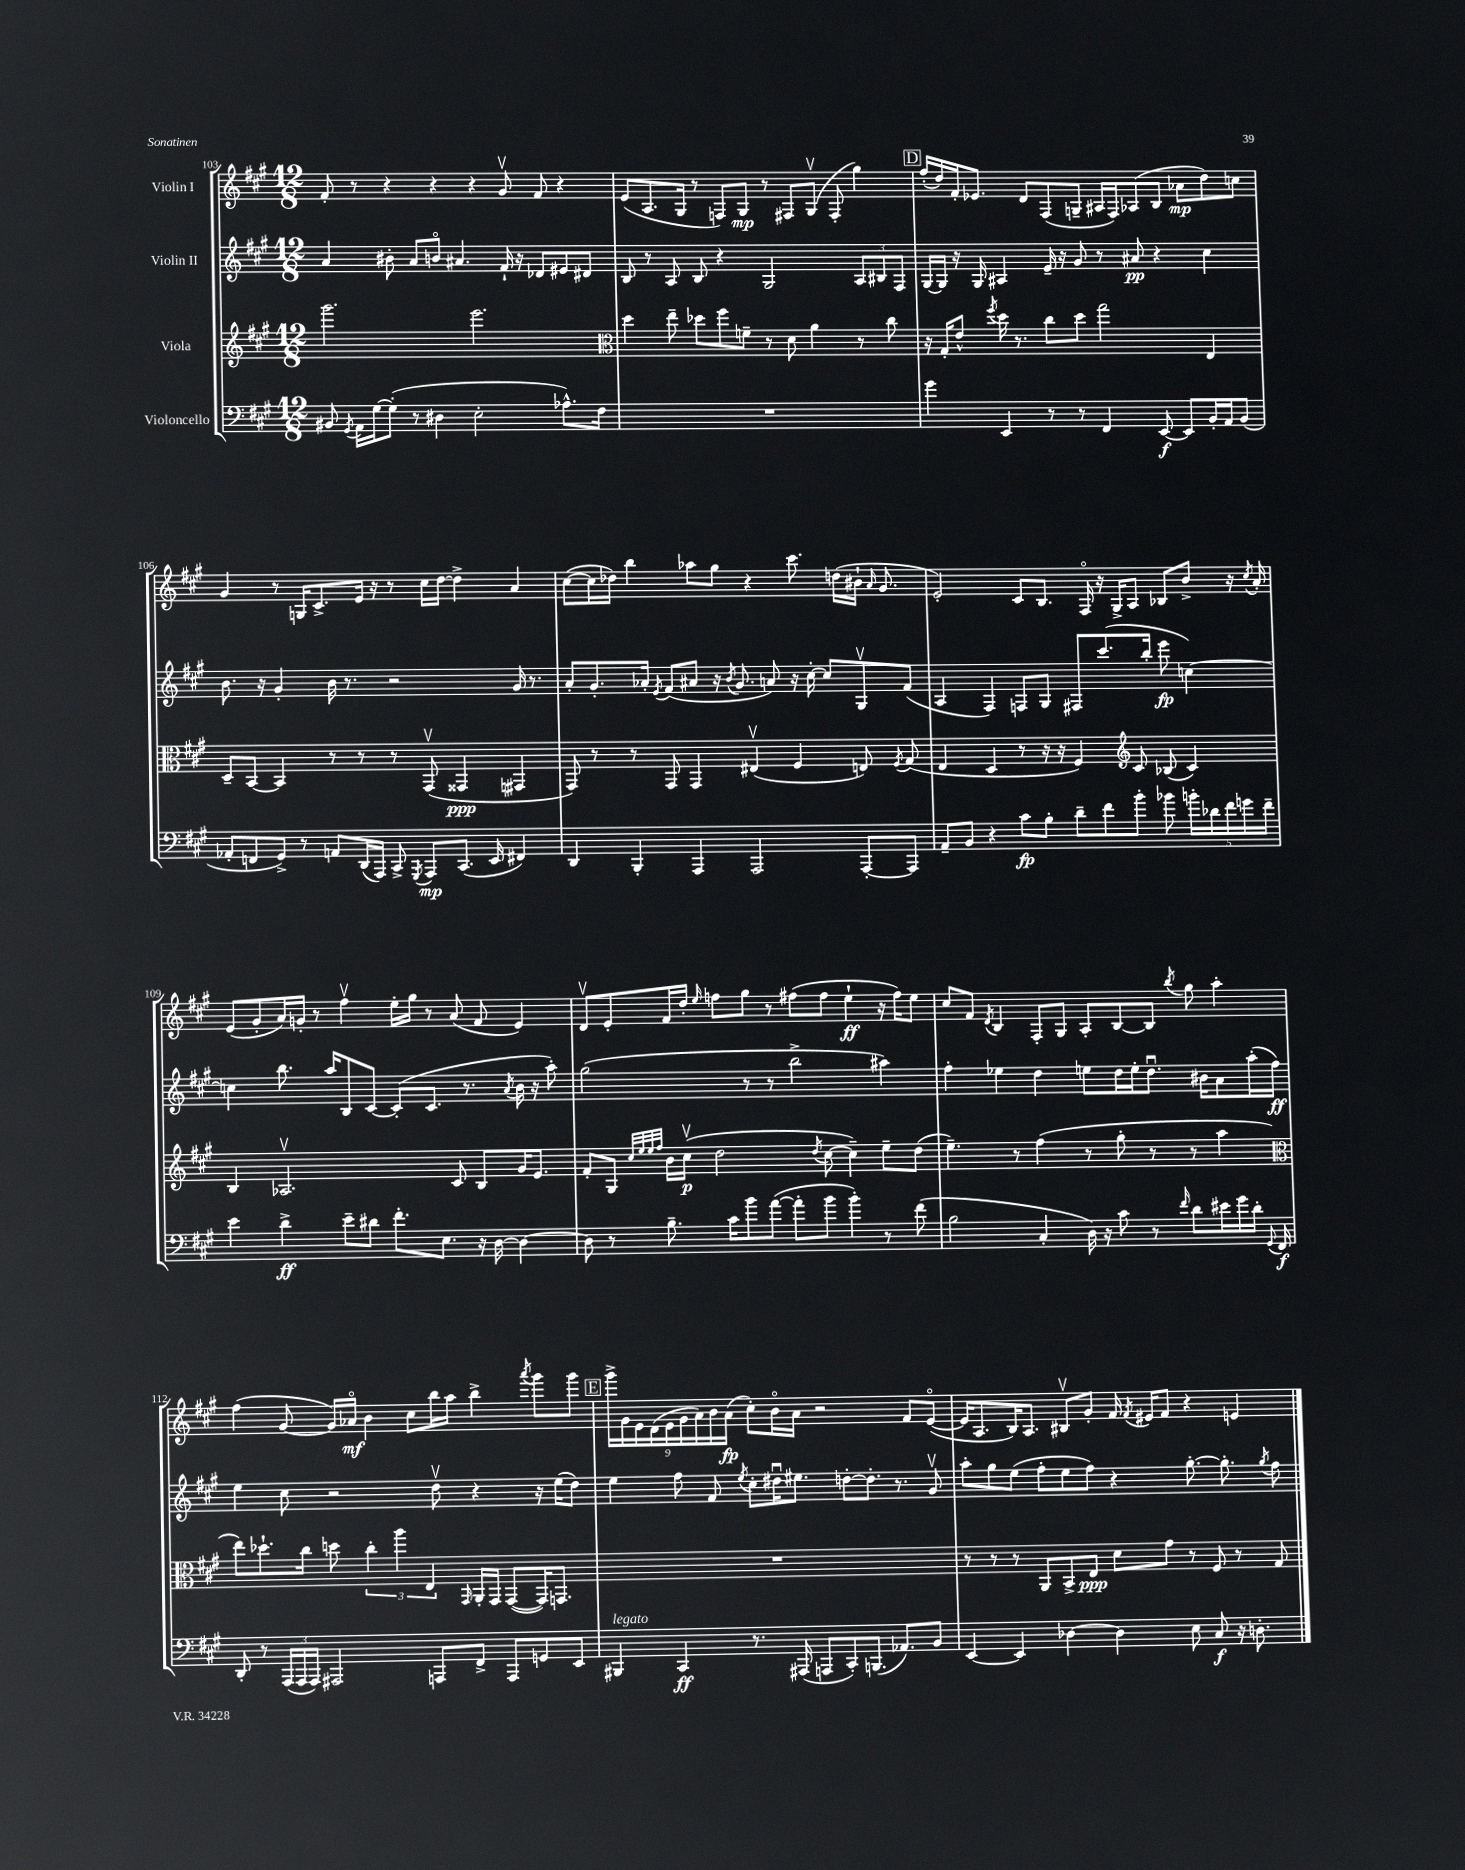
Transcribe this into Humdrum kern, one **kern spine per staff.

**kern	**dynam	**kern	**dynam	**kern	**dynam	**kern	**dynam
*part4	*part4	*part3	*part3	*part2	*part2	*part1	*part1
*staff4	*staff4	*staff3	*staff3	*staff2	*staff2	*staff1	*staff1
*I"Violoncello	*	*I"Viola	*	*I"Violin II	*	*I"Violin I	*
*clefF4	*	*clefG2	*	*clefG2	*	*clefG2	*
*k[f#c#g#]	*	*k[f#c#g#]	*	*k[f#c#g#]	*	*k[f#c#g#]	*
*M12/8	*	*M12/8	*	*M12/8	*	*M12/8	*
=103	=103	=103	=103	=103	=103	=103	=103
8BB#X/	.	2.ggg#\	.	4a/	.	8f#'/	.
8qGG#/	.	.	.	.	.	.	.
16AA\LL	.	.	.	.	.	8r	.
[16G#\J	.	.	.	.	.	.	.
(8G#'\J]	.	.	.	8b#X'\	.	4r	.
8r	.	.	.	8a/L	.	.	.
4D#X\	.	.	.	8bn/J	.	4r	.
.	.	.	.	4.a#X/	.	.	.
2E'\	.	2.eee\	.	.	.	4r	.
.	.	.	.	16f#`/	.	8g#v/	.
.	.	.	.	16r	.	.	.
.	.	.	.	8d-X/L	.	8f#/	.
8.A-X^^\L)	.	.	.	8e#X/	.	4r	.
.	.	.	.	8d#X/J	.	.	.
16F#\Jk	.	.	.	.	.	.	.
=104	=104	=104	=104	=104	=104	=104	=104
*	*	*clefC3	*	*	*	*	*
1.r	.	4dd\	.	8B/	.	(8e/L	.
.	.	.	.	8r	.	8.A/	.
.	.	8ee~\	.	8A/	.	.	.
.	.	.	.	.	.	16G#/Jk	.
.	.	8dd-X\L	.	8B/	.	8r	.
.	.	8ff#\	.	4r	.	8Fn/L)	.
.	.	8fn~\J	.	.	.	8G#/J	mp
.	.	8r	.	2G#/	.	8r	.
.	.	8d\	.	.	.	8F#X/L	.
.	.	4a\	.	.	.	(8G#v/J	.
.	.	.	.	.	.	8F#'/	.
.	.	8r	.	12A/L	.	4gg#\)	.
.	.	.	.	12B#X/	.	.	.
.	.	8cc#\	.	.	.	.	.
.	.	.	.	12F#/J	.	.	.
!!LO:REH:place=s1:t=D
=105	=105	=105	=105	=105	=105	=105	=105
4g#\	.	16r	.	[16G#/LL	.	(16ff#'/LL	.
.	.	16G#'/KL	.	16G#/JJ]	.	16dd/)	.
.	.	8e^^/J	.	16r	.	16f#'/J	.
.	.	.	.	16G#/	.	8.e-X/J	.
.	.	8qff#/	.	.	.	.	.
4EE/	.	16dd\	.	4A#X/	.	.	.
.	.	8.r	.	.	.	.	.
.	.	.	.	.	.	8d/L	.
8r	.	8cc#\L	.	16e~/	.	(8F#/	.
.	.	.	.	16r	.	.	.
8r	.	8dd\J	.	8g#/	.	8Gn~/J	.
4FF#/	.	2gg#\	.	8r	.	16A#X/LL	.
.	.	.	.	.	.	16F#/J)	.
.	.	.	.	8a#X/	pp	(8A-X/	.
[8EE/	f	.	.	4r	.	8B/J	.
8EE/L]	.	.	.	.	.	8a-X\L	mp
16BB'/L	.	4E/	.	4cc#\	.	8dd\)	.
16AA/J	.	.	.	.	.	.	.
(8BB/J	.	.	.	.	.	8ccn\J	.
!!LO:LB:g=z
=106	=106	=106	=106	=106	=106	=106	=106
8AA-X'/L	.	8D~/L	.	8.b\	.	4g#/	.
8FFn/	.	[8BB/J	.	.	.	.	.
.	.	.	.	16r	.	.	.
8GG#^/J)	.	4BB/]	.	4g#'/	.	8r	.
8r	.	.	.	.	.	16Gn/KL	.
.	.	.	.	.	.	8.c#^/	.
8AAn/L	.	8r	.	16b\	.	.	.
.	.	.	.	8.r	.	.	.
(16DD/L	.	8r	.	.	.	16e/Jk	.
16AAA/JJ)	.	.	.	.	.	16r	.
8CC#^/	.	8r	.	2r	.	8r	.
8qGGG#/	.	.	.	.	.	.	.
8AAA/L	mp	(8GG#v/	.	.	.	16cc#\LL	.
.	.	.	.	.	.	[16dd\JJ	.
(8.CC#/J	.	4GG##X/	ppp	.	.	4dd^\]	.
16EE/	.	.	.	.	.	.	.
4FF#X/)	.	4GG#X/	.	16g#/	.	4a/	.
.	.	.	.	8.r	.	.	.
=107	=107	=107	=107	=107	=107	=107	=107
4DD/	.	8GG#/)	.	8a'/L	.	([8cc#\L	.
.	.	8r	.	8.g#'/	.	16cc#\L]	.
.	.	.	.	.	.	16dd-X\JJ)	.
4BBB'/	.	8r	.	.	.	4bb\	.
.	.	.	.	16a-X'/Jk	.	.	.
.	.	.	.	8qe/	.	.	.
.	.	8GG#/	.	(8f#/L	.	.	.
4AAA/	.	4GG#/	.	8a#X/J	.	8aa-X\L	.
.	.	.	.	16r	.	8gg#\J	.
.	.	.	.	8qb/	.	.	.
.	.	.	.	8.g#/	.	.	.
2AAA/	.	(4E#Xv/	.	.	.	4r	.
.	.	.	.	8an/)	.	.	.
.	.	4F#/	.	16r	.	8.ccc#\	.
.	.	.	.	[16cc#'\	.	.	.
.	.	.	.	8cc#/L]	.	.	.
.	.	.	.	.	.	(16ddn\LL	.
[8AAA'/L	.	8En/)	.	8G#v/	.	16b#X`\JJ	.
.	.	.	.	.	.	16qqa/	.
.	.	.	.	.	.	8.g#/	.
.	.	8qF#/	.	.	.	.	.
8AAA/J]	.	(8G#/	.	(8f#/J	.	.	.
=108	=108	=108	=108	=108	=108	=108	=108
8AA~/L	.	4E/	.	4A/	.	2e'/)	.
8BB/J	.	.	.	.	.	.	.
4r	.	4D/	.	4F#/)	.	.	.
8c#\L	fp	8r	.	8Fn/L	.	8c#/L	.
8B'\J	.	16r	.	8G#/J	.	8.B/J	.
.	.	16r	.	.	.	.	.
8d~\L	.	4F#/)	.	8F#X/L	.	.	.
.	.	.	.	.	.	16F#/	.
8f#\	.	.	.	(8.ccc#/	.	16r	.
.	.	.	.	.	.	16G#^/KL	.
*	*	*clefG2	*	*	*	*	*
8b'\J	.	8c#/	.	.	.	8A/J	.
.	.	.	.	16bb'/Jk	.	.	.
8b-X\	.	(8B-X/	.	8eee\	fp	8B-X/L	.
20bn'\LL	.	4c#/)	.	[4ccn\)	.	8b^/J	.
20d-X\	.	.	.	.	.	.	.
20f#\	.	.	.	.	.	.	.
.	.	.	.	.	.	16r	.
20gn\	.	.	.	.	.	.	.
.	.	.	.	.	.	8qcc#/	.
.	.	.	.	.	.	16a'/	.
20f#~\JJ	.	.	.	.	.	.	.
!!LO:LB:g=z
=109	=109	=109	=109	=109	=109	=109	=109
4e\	.	4B/	.	4ccn\]	.	(8e/L	.
.	.	.	.	.	.	8g#'/	.
4d^\	ff	2.A-Xv/	.	8.bb\	.	16a/L)	.
.	.	.	.	.	.	16gn'/JJ	.
.	.	.	.	.	.	8r	.
.	.	.	.	16aa/KL	.	.	.
8e~\L	.	.	.	8B/	.	4ff#v\	.
8d#X\J	.	.	.	[8c#/J	.	.	.
8.f#'\L	.	.	.	(8c#'/L]	.	16ee'\LL	.
.	.	.	.	.	.	16gg#\JJ	.
.	.	.	.	8.c#/J	.	8r	.
8.E\J	.	.	.	.	.	.	.
.	.	8c#/	.	.	.	(8a/	.
.	.	.	.	8.r	.	.	.
16r	.	8B/L	.	.	.	8f#/	.
[16D\	.	.	.	.	.	.	.
.	.	.	.	8qa/	.	.	.
4D\_	.	16g#/K	.	16b\	.	4e/)	.
.	.	8.e/J	.	16r	.	.	.
.	.	.	.	8aa'\)	.	.	.
=110	=110	=110	=110	=110	=110	=110	=110
8D\]	.	8f#'/L	.	(2gg#\	.	8dv/L	.
8r	.	8G#/J	.	.	.	8e'/	.
.	.	32qqcc#/LLL	.	.	.	.	.
.	.	32qqee/	.	.	.	.	.
.	.	32qqee/	.	.	.	.	.
.	.	32qqff#/JJJ	.	.	.	.	.
8.B~\	.	16b\LL	.	.	.	16f#/L	.
.	.	(16cc#v\JJ	p	.	.	16dd'/JJ	.
.	.	.	.	.	.	16qqee/	.
.	.	2dd\	.	.	.	8ffn\L	.
16c#\KL	.	.	.	.	.	.	.
8b\	.	.	.	8r	.	8gg#\J	.
([8a\J	.	.	.	8r	.	8r	.
8a'\L]	.	.	.	2bb^\	.	(8ff#X\L	.
.	.	8qdd/	.	.	.	.	.
8b\J	.	[8cc#\	.	.	.	8ff#\J	.
4b'\)	.	4cc#~\])	.	.	.	4ee`\	ff
8r	.	8ee~\L	.	4aa#X\)	.	16r	.
.	.	.	.	.	.	16ff#\KL)	.
(8f#\	.	(8dd\J	.	.	.	8ee\J	.
=111	=111	=111	=111	=111	=111	=111	=111
2B\	.	4.ee~\)	.	4ff#'\	.	8cc#/L	.
.	.	.	.	.	.	8f#/J	.
.	.	.	.	.	.	8qd/	.
.	.	.	.	4ee-X\	.	4B/	.
.	.	8r	.	.	.	.	.
4C#'/	.	(4ff#\	.	4dd\	.	8F#'/L	.
.	.	.	.	.	.	8G#/J	.
16D\)	.	8r	.	8een\L	.	8A'/L	.
16r	.	.	.	.	.	.	.
8c#\	.	8gg#'\	.	16dd\L	.	[8B/	.
.	.	.	.	16ee'\J	.	.	.
8r	.	8r	.	8.ddu\J	.	8B/J]	.
16qqf#/	.	.	.	.	.	8qbb/	.
8d\L	.	8r	.	.	.	8gg#\	.
.	.	.	.	16b#X\KL	.	.	.
16e#X\L	.	4aa\	.	8a\	.	4aa'\	.
16g#\	.	.	.	.	.	.	.
16d'\JJ	.	.	.	(16aa'\L	.	.	.
8qqGG#/	.	.	.	.	.	.	.
16FF#/	f	.	.	16ff#\JJ)	ff	.	.
!!LO:LB:g=z
=112	=112	=112	=112	=112	=112	=112	=112
*	*	*clefC3	*	*	*	*	*
8DD'/	.	8ee\L)	.	4ee\	.	(4ff#\	.
8r	.	8.dd-X`\	.	.	.	.	.
(24AAA/LL	.	.	.	8cc#\	.	[8g#/	.
24AAA/	.	.	.	.	.	.	.
.	.	16cc#\Jk	.	.	.	.	.
24AAA/JJ)	.	.	.	.	.	.	.
2AAA#X/	.	8ddn\	.	2r	.	16g#/LL])	.
.	.	.	.	.	.	16a-X/JJ	mf
.	.	6cc#'\	.	.	.	4b\	.
.	.	6aa\	.	.	.	.	.
.	.	.	.	.	.	8cc#\L	.
.	.	6E/	.	.	.	.	.
8AAAn/L	.	.	.	8ddv\	.	16bb\L	.
.	.	.	.	.	.	16aa\JJ	.
.	.	16qqGG#/	.	.	.	.	.
8FF#^/J	.	16AA'/LL	.	4r	.	4bb^\	.
.	.	16GG#/JJ	.	.	.	.	.
8AAA/L	.	([8GG#/L	.	.	.	.	.
.	.	.	.	.	.	8qaaa/	.
8GGn/	.	16GG#/K])	.	16r	.	8ggg#\L	.
.	.	8.GGn/J	.	(16ee\KL	.	.	.
8EE/J	.	.	.	8dd\J)	.	8ggg#\J	.
!!LO:REH:place=s1:t=E
=113	=113	=113	=113	=113	=113	=113	=113
!LO:TX:a:i:t=legato	!	!	!	!	!	!	!
4BBB#X/	.	1.r	.	4ee\	.	18ggg#^\LL	.
.	.	.	.	.	.	18g#\	.
.	.	.	.	.	.	18e\	.
.	.	.	.	.	.	(18d\	.
.	.	.	.	.	.	18e\	.
4CC#/	ff	.	.	8ff#\	.	.	.
.	.	.	.	.	.	18g#\	.
.	.	.	.	.	.	18a\)	.
.	.	.	.	8f#/	.	.	.
.	.	.	.	.	.	18b\	.
.	.	.	.	.	.	(18a\JJ	fp
.	.	.	.	8qee/	.	.	.
8.r	.	.	.	8cc#'\L	.	8cc#'\L)	.
.	.	.	.	16dd#Xu\K	.	16b\L	.
(16AAA#X/	.	.	.	8.ee#X\J	.	16a\JJ	.
8AAAn/L	.	.	.	.	.	2r	.
8CC#'/)	.	.	.	[8ddn'\L	.	.	.
(8.BBBn/J	.	.	.	8.dd'\J]	.	.	.
8.AA-X/L)	.	.	.	8.r	.	.	.
.	.	.	.	.	.	8f#/L	.
8BB/J	.	.	.	8g#v/	.	([8e/J	.
=114	=114	=114	=114	=114	=114	=114	=114
[4EE/	.	8r	.	8aa'\L	.	16e/KL]	.
.	.	.	.	.	.	8.A/	.
.	.	8r	.	8gg#\	.	.	.
4EE/]	.	8r	.	(8ee\J	.	16B/K)	.
.	.	.	.	.	.	8.A/J	.
.	.	8AA/L	.	8ff#'\L	.	.	.
[4D-X\	.	8BB^/	.	8ee\	.	8B#Xv/L	.
.	.	8E/J	ppp	8ff#\J)	.	8g#'/J	.
4D-\]	.	8d\L	.	4r	.	16f#/	.
.	.	.	.	.	.	8qf#/	.
.	.	.	.	.	.	16e#X/KL	.
.	.	8g#\J	.	.	.	8f#/J	.
8E\	.	8r	.	[8.gg#'\	.	4r	.
8C#/	f	8F#/	.	.	.	.	.
.	.	.	.	8.gg#'\]	.	.	.
16r	.	8r	.	.	.	4en/	.
8.Dn'\	.	.	.	.	.	.	.
.	.	.	.	8qgg#/	.	.	.
.	.	8G#/	.	8ff#\	.	.	.
==	==	==	==	==	==	==	==
*-	*-	*-	*-	*-	*-	*-	*-
